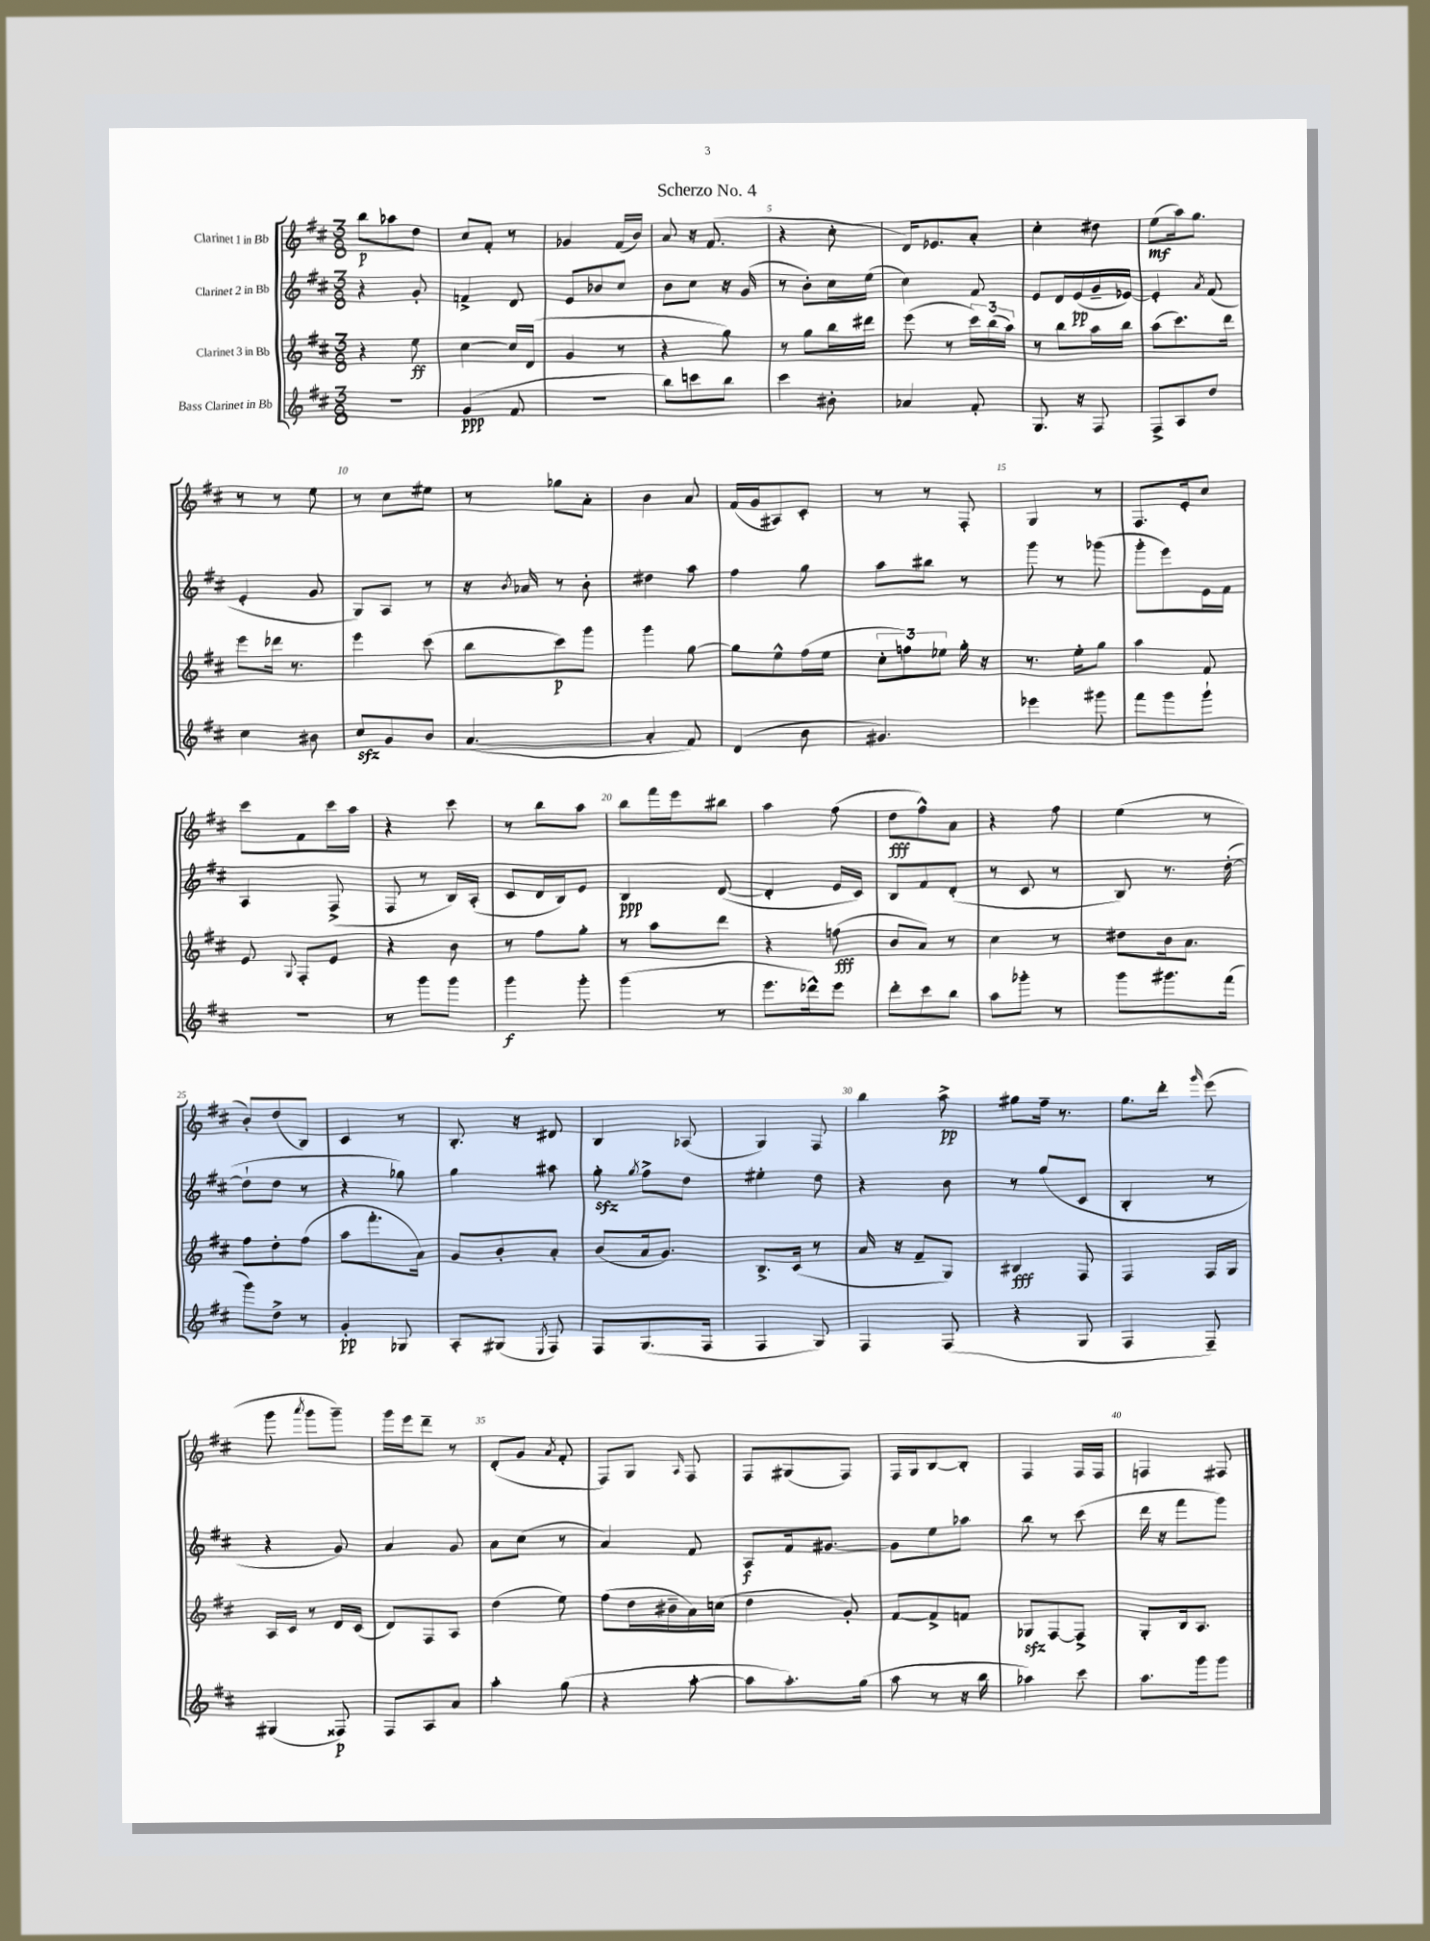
\header { title = "Scherzo No. 4" }
<<
\new StaffGroup <<
\new Staff = "s0" \with { instrumentName = "Clarinet 1 in Bb" } {
    \clef treble \key d \major \numericTimeSignature \time 3/8
    \autoBeamOff b''8[\p aes''8 d''8] |
    cis''8[ fis'8]-. r8 |
    ges'4 fis'16[( b'16]) |
    a'8 r16 fis'8.( |
    r4 cis''8-. |
    d'16[) ees'8. a'8]-. |
    cis''4-. dis''8 |
    e''8[\mf( a''16) g''8.] |
    r8 r8 e''8 |
    r8 cis''8[ eis''8] |
    r8 ges''8[ a'8]-. |
    b'4 a'8 |
    fis'16[( g'16 ais8) cis'8]-. |
    r8 r8 fis8-. |
    g4 r8 |
    fis8.[ e'16-. cis''8] |
    cis'''8[ fis'8 cis'''16 a''16] |
    r4 cis'''8 |
    r8 b''8[ a''8] |
    b''8[ fis'''16 e'''16 bis''8] |
    a''4 fis''8( |
    d''8[\fff fis''8-^) a'8] |
    r4 fis''8 |
    e''4( r8 |
    b'8[-.) d''8( b8]) |
    cis'4 r8 |
    b8.-. r16 dis'8 |
    b4 aes8( |
    g4) fis8 |
    b''4 a''8->\pp |
    gis''8[ fis''16]-- r8. |
    g''8.[ d'''16]-. \grace { g'''16 } e'''8( |
    g'''8 \acciaccatura { a'''8 } g'''8[ g'''8]--) |
    g'''16[ e'''16 d'''8]-- r8 |
    d'8[-.( g'8] \acciaccatura { a'8 } fis'8-. |
    fis8[) g8] \grace { a16 } fis8 |
    fis8[ gis8( fis8]) |
    fis16[ g16 b8~ b8]-. |
    fis4 fis16[ fis16] |
    f4 fis8 \bar "|." |
}
\new Staff = "s1" \with { instrumentName = "Clarinet 2 in Bb" } {
    \clef treble \key d \major \numericTimeSignature \time 3/8
    \autoBeamOff r4 g'8-. |
    f'4-> d'8 |
    e'8[ bes'8 cis''8] |
    b'8[ cis''8] r16 g'16( |
    r8 b'8[-.) cis''16 e''16]( |
    cis''4) fis'8 |
    e'8[ d'16 e'16\pp( g'16-- ees'16]~) |
    ees'4-. \acciaccatura { a'8 } fis'8( |
    e'4-. g'8 |
    g8[) a8] r8 |
    r16 \acciaccatura { b'8 } aes'16 r8 b'8-. |
    dis''4 a''8 |
    fis''4 g''8 |
    a''8[ bis''8] r8 |
    g'''8 r8 ges'''8( |
    g'''8[-. e'''8) e'16 fis'16] |
    a4 fis8->( |
    fis8 r8 b16[) a16]-.( |
    cis'8[ d'16 b16) e'8] |
    b4\ppp d'8~( |
    d'4-. e'16[ cis'16]) |
    b8[ fis'8 d'8]-.( |
    r8 cis'8 r8 |
    b8) r8. d''16~-.( |
    d''8[-! d''8] r8 |
    r4 ges''8) |
    g''4 ais''8 |
    g''8-.\sfz \acciaccatura { g''8 } fis''8[-> d''8] |
    eis''4-. d''8 |
    r4 b'8 |
    r8 g''8[( cis'8] |
    b4-. r8 |
    r4 g'8) |
    a'4 g'8 |
    a'8[ cis''8]( r8 |
    a'4) fis'8 |
    a8[\f fis'16 gis'8.]~ |
    gis'8[ e''8 aes''8] |
    b''8 r8 cis'''8( |
    d'''16 r16 fis'''8[ g'''8]) \bar "|." |
}
\new Staff = "s2" \with { instrumentName = "Clarinet 3 in Bb" } {
    \clef treble \key d \major \numericTimeSignature \time 3/8
    \autoBeamOff r4 e''8\ff |
    cis''4~ cis''16[ d'16]( |
    g'4 r8 |
    r4 g''8) |
    r8 g''8[ b''16 dis'''16] |
    e'''8( r8 \tuplet 3/2 { cis'''16[) b''16( a''16]) } |
    r8 b''8[ a''16 b''16] |
    a''8[( cis'''8.) d'''16] |
    e'''8[ des'''16] r8. |
    e'''4 cis'''8( |
    b''8[ cis'''8\p) g'''8] |
    g'''4 g''8~ |
    g''8[ e''8-^ fis''16( e''16] |
    \tuplet 3/2 { cis''8[-. f''8) ees''8] } g''16-. r16 |
    r8. e''16[-. g''8] |
    a''4 fis'8 |
    e'8 \appoggiatura { g8 } fis8[-. e'8] |
    r4 b'8 |
    r8 fis''8[ g''8]-. |
    r8 a''8[ d'''8] |
    r4 f''8\fff( |
    b'8[ a'8]) r8 |
    cis''4 r8 |
    dis''8[ b'16 a'8.] |
    fis''8[ d''8-. fis''8]( |
    a''8[ fis'''8.-. a'16]) |
    g'8[ b'8-. a'8]-. |
    b'8[( a'16 g'8.]) |
    b8.[-> cis'16]( r8 |
    a'16 r16 fis'8[-- g8]) |
    bis4\fff fis8 |
    fis4 fis16[ g16] |
    a16[ cis'16] r8 d'16[ cis'16]( |
    d'8[) fis8 a8] |
    d''4( e''8) |
    fis''8[( d''16 bis'16-- a'16) c''16]( |
    d''4 g'8-.) |
    fis'8[~ fis'8-> f'8] |
    ges8[\sfz fis8~ fis8]-> |
    g8[-. b16 a8.] \bar "|." |
}
\new Staff = "s3" \with { instrumentName = "Bass Clarinet in Bb" } {
    \clef treble \key d \major \numericTimeSignature \time 3/8
    \autoBeamOff R4. |
    g'4\ppp( fis'8 |
    R4. |
    b''8[) c'''8 b''8] |
    cis'''4 bis'8-. |
    aes'4 fis'8-. |
    g8. r16 fis8 |
    fis8[-> a8 d''8] |
    cis''4 bis'8 |
    cis''8[\sfz g'8 b'8] |
    a'4.~( |
    a'4-. fis'8) |
    d'4( b'8 |
    gis'4.) |
    ees'''4 gis'''8 |
    fis'''8[ g'''8 g'''8]-! |
    R4. |
    r8 g'''8[ g'''8] |
    g'''4\f g'''8-. |
    g'''4( r8 |
    e'''8.[ des'''16-^) e'''8] |
    d'''8[-. cis'''8 b''8] |
    a''8[ ges'''8]-. r8 |
    g'''8[ gis'''8. fis'''16]( |
    g'''8[) d''8]-> r8 |
    g'4-.\pp ges8 |
    a8[-. gis8]( \acciaccatura { e8 } fis8) |
    fis8[ g8.( fis16] |
    fis4 g8) |
    fis4 fis8( |
    r4 g8 |
    fis4 fis8--) |
    gis4( fisis8\p) |
    fis8[ a8 a'8] |
    a''4-. g''8( |
    r4 a''8~-. |
    a''8[ a''8.-.) g''16]( |
    a''8 r8 r16 b''16 |
    aes''4) cis'''8 |
    a''8.[ g'''16 g'''8] \bar "|." |
}
>>
>>
\layout { \context { \Score \override BarNumber.break-visibility = ##(#f #t #t) barNumberVisibility = #(every-nth-bar-number-visible 5) } }
